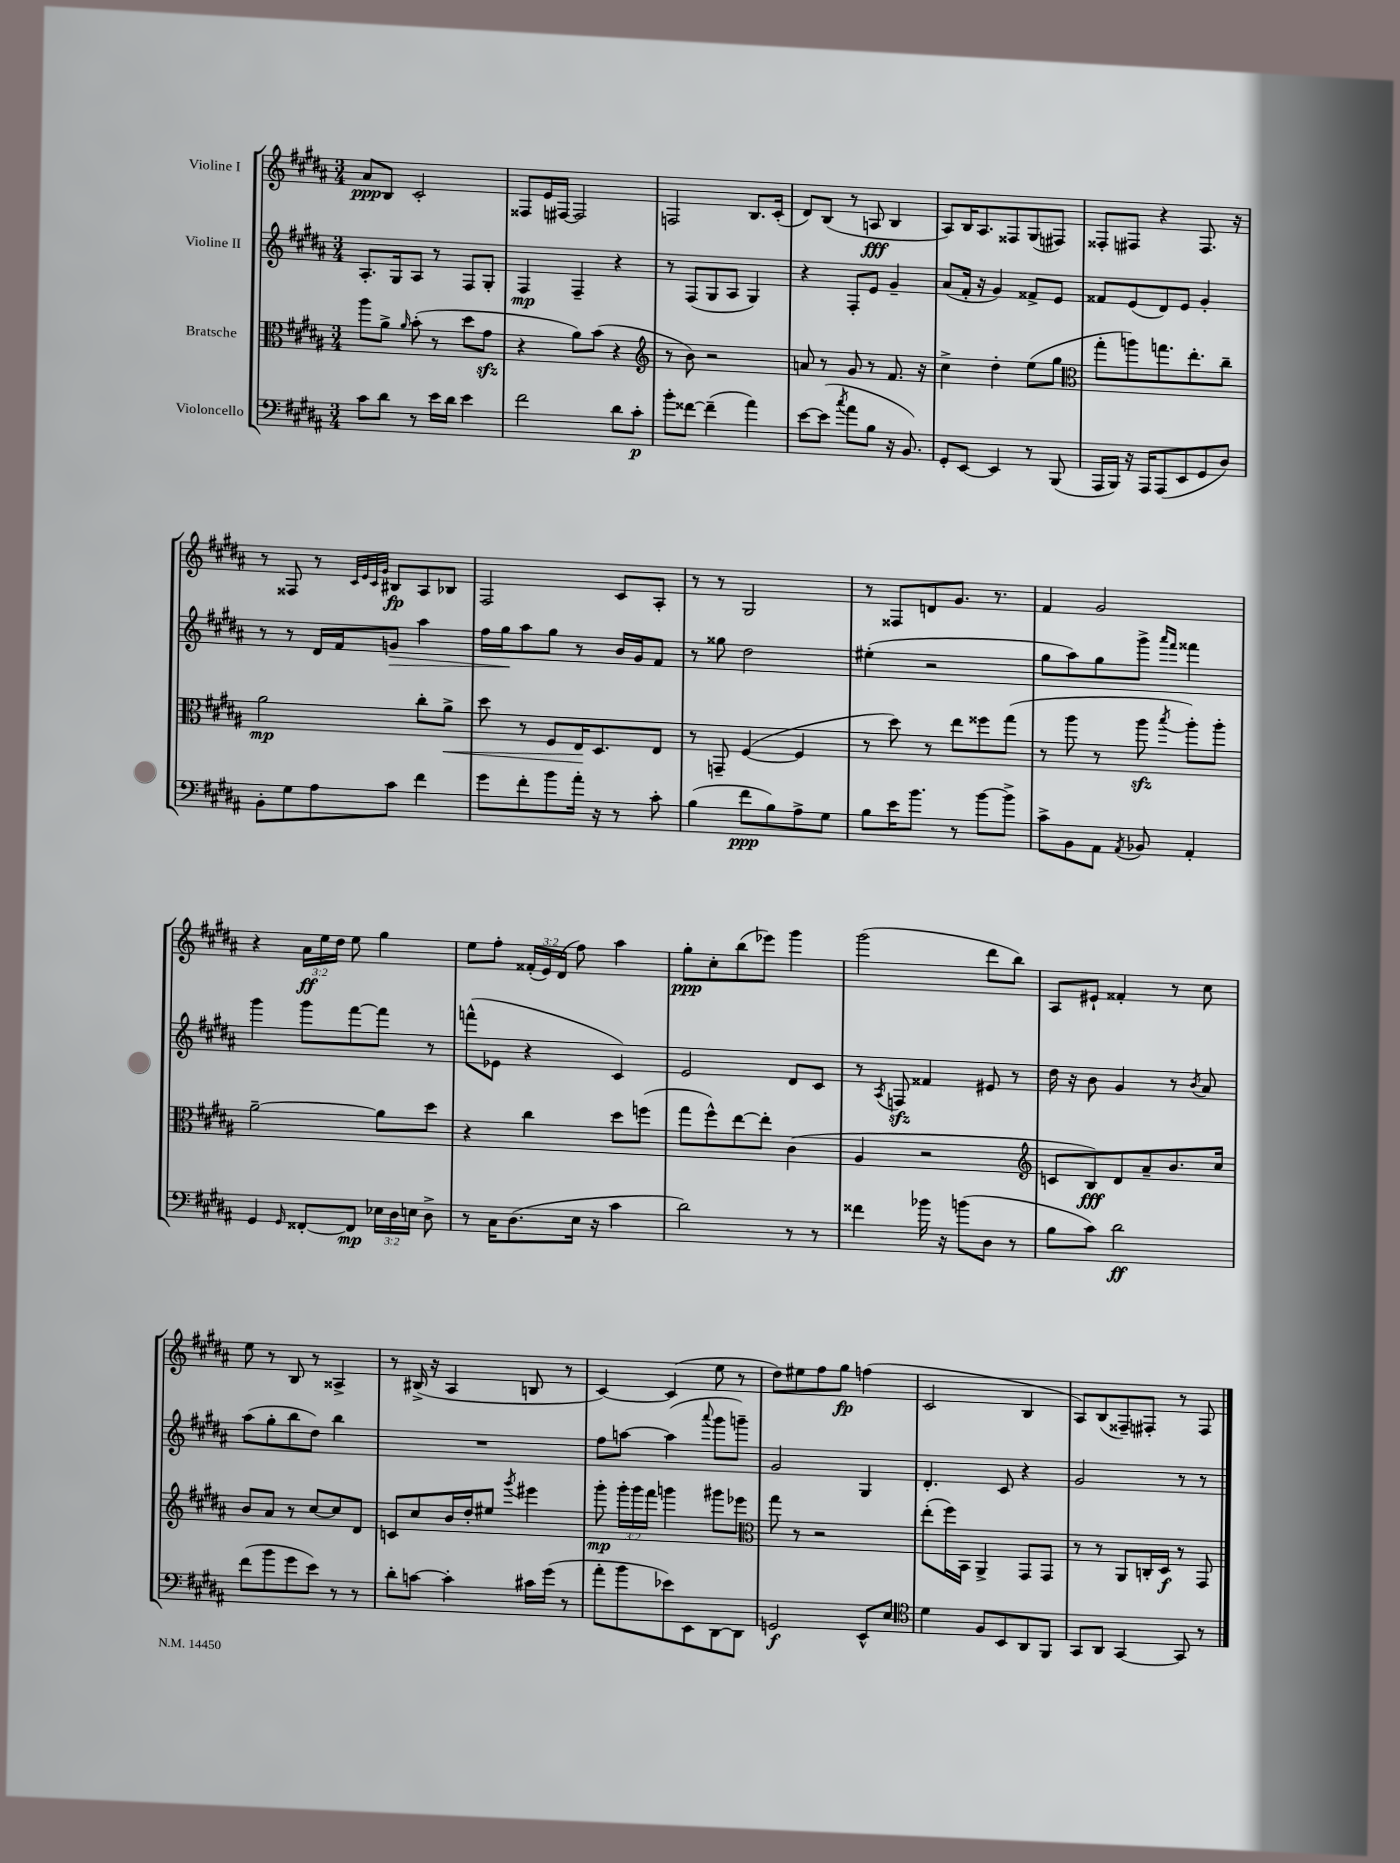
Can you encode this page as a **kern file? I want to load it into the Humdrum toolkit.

**kern	**dynam	**kern	**dynam	**kern	**dynam	**kern	**dynam
*part4	*part4	*part3	*part3	*part2	*part2	*part1	*part1
*staff4	*staff4	*staff3	*staff3	*staff2	*staff2	*staff1	*staff1
*I"Violoncello	*	*I"Bratsche	*	*I"Violine II	*	*I"Violine I	*
*clefF4	*	*clefC3	*	*clefG2	*	*clefG2	*
*k[f#c#g#d#a#]	*	*k[f#c#g#d#a#]	*	*k[f#c#g#d#a#]	*	*k[f#c#g#d#a#]	*
*M3/4	*	*M3/4	*	*M3/4	*	*M3/4	*
=6	=6	=6	=6	=6	=6	=6	=6
8c#\L	.	8aa#\L	.	8.A#'/L	.	8a#/L	ppp
8d#\J	.	8a#^\J	.	.	.	8B/J	.
.	.	.	.	16G#/k	.	.	.
.	.	16qqa#/	.	.	.	.	.
8r	.	(8b'\	.	8A#/J	.	2c#'/	.
16e\LL	.	8r	.	8r	.	.	.
16d#\JJ	.	.	.	.	.	.	.
4e\	.	8dd#\L	.	8F#/L	.	.	.
.	.	8g#zz\J	.	8G#'/J	.	.	.
=7	=7	=7	=7	=7	=7	=7	=7
2f#\	.	4r	.	4F#/	mp	8F##X/L	.
.	.	.	.	.	.	16e/L	.
.	.	.	.	.	.	[16F#X/JJ	.
.	.	8a#\L)	.	4F#~/	.	2F#/]	.
.	.	(8b\J	.	.	.	.	.
8d#\L	.	4r	.	4r	.	.	.
8c#'\J	p	.	.	.	.	.	.
=8	=8	=8	=8	=8	=8	=8	=8
*	*	*clefG2	*	*	*	*	*
8b'\L	.	8r	.	8r	.	2Fn/	.
[8f##X\J	.	8b\)	.	(8F#/L	.	.	.
(4f##~\]	.	2r	.	8G#/	.	.	.
.	.	.	.	8A#/J	.	.	.
4a#\)	.	.	.	4G#/)	.	8.B/L	.
.	.	.	.	.	.	(16c#'/Jk	.
=9	=9	=9	=9	=9	=9	=9	=9
[8e\L	.	8an/	.	4r	.	8d#/L)	.
(8e\J]	.	8r	.	.	.	(8B/J	.
8qcc#/	.	.	.	.	.	.	.
8a#\L	.	8g#/	.	8F#'/L	.	8r	.
8B\J	.	8r	.	8e/J	.	8An/	fff
16r	.	8.f#/	.	4g#~/	.	4B/	.
8.BB/)	.	.	.	.	.	.	.
.	.	16r	.	.	.	.	.
=10	=10	=10	=10	=10	=10	=10	=10
8GG#'/L	.	4cc#^\	.	(8a#/L	.	8A#/L)	.
[8EE/J	.	.	.	16f#'/Jk	.	16B/K	.
.	.	.	.	16r	.	8.A#/	.
4EE/]	.	4dd#'\	.	4g#/)	.	.	.
.	.	.	.	.	.	8F##X/	.
8r	.	(8ee\L	.	8f##X^/L	.	(8G#/	.
(8BBB/	.	8gg#\J	.	8e/J	.	8F#X/J)	.
=11	=11	=11	=11	=11	=11	=11	=11
*	*	*clefC3	*	*	*	*	*
16AAA#/LL	.	8gg#'\L	.	8f##X/L	.	8F##X'/L	.
16BBB/JJ)	.	.	.	.	.	.	.
16r	.	8aan\)	.	(8e/	.	8F#X/J	.
16AAA#/KL	.	.	.	.	.	.	.
(8AAA#/	.	8.ggn\	.	8d#/)	.	4r	.
8EE/	.	.	.	8e/J	.	.	.
.	.	8.ee'\	.	.	.	.	.
8GG#/	.	.	.	4g#'/	.	8.F#/	.
8D#/J)	.	8cc#~\J	.	.	.	.	.
.	.	.	.	.	.	16r	.
!!LO:LB:g=z
=12	=12	=12	=12	=12	=12	=12	=12
8BB'\L	.	2a#\	mp	8r	.	8r	.
8G#\	.	.	.	8r	.	8F##X/	.
8A#\	.	.	.	16d#/LL	.	8r	.
.	.	.	.	16f#/J	.	.	.
.	.	.	.	.	.	32qqc#/LLL	.
.	.	.	.	.	.	32qqe/	.
.	.	.	.	.	.	32qqc#/	.
.	.	.	.	.	.	32qqg#/JJJ	.
!	!	!	!	!	!LO:HP:b	!	!
8c#\J	.	.	.	8gn/J	>	8B#X/L	fp
4f#\	.	8cc#'\L	.	4aa#\	.	8A#/	.
!	!	!	!LO:HP:b	!	!	!	!
.	.	8a#^\J	<	.	.	8B-X/J	.
=13	=13	=13	=13	=13	=13	=13	=13
8g#\L	.	8dd#\	.	16ff#\LL	.	2F#/	.
.	.	.	.	16gg#\J	.	.	.
8f#'\	.	8r	.	8aa#\	]	.	.
8b\	.	8F#/L	.	8gg#\J	.	.	.
16a#'\Jk	.	16E/K	.	8r	.	.	.
16r	.	8.D#/	[	.	.	.	.
8r	.	.	.	16b/LL	.	8c#/L	.
.	.	.	.	16g#/J	.	.	.
8c#'\	.	8E/J	.	8f#/J	.	8A#'/J	.
=14	=14	=14	=14	=14	=14	=14	=14
(4B\	.	8r	.	8r	.	8r	.
.	.	8GGn~/	.	8gg##X\	.	8r	.
8f#\L	ppp	([4F#/	.	2dd#\	.	2G#/	.
8B\)	.	.	.	.	.	.	.
8A#^\	.	4F#/]	.	.	.	.	.
8G#\J	.	.	.	.	.	.	.
=15	=15	=15	=15	=15	=15	=15	=15
8B\L	.	8r	.	(4ee#X'\	.	8r	.
16e\K	.	8dd#\)	.	.	.	8F##X/L	.
8.b\J	.	.	.	.	.	.	.
.	.	8r	.	2r	.	8dn/	.
8r	.	8ee\L	.	.	.	8.g#/J	.
[8b\L	.	8ff##X\	.	.	.	.	.
.	.	.	.	.	.	8.r	.
8b^\J]	.	(8gg#\J	.	.	.	.	.
=16	=16	=16	=16	=16	=16	=16	=16
8c#^\L	.	8r	.	8gg#\L	.	4f#/	.
8BB\	.	8aa#\	.	8aa#\)	.	.	.
8AA#\J	.	8r	.	8gg#\	.	2g#/	.
8qAA#/	.	.	.	.	.	.	.
8BB-X/	.	8aa#zz\	.	8ggg#^\J	.	.	.
.	.	.	.	16qqaaa#/LL	.	.	.
.	.	8qbb/	.	16qqfff#/JJ	.	.	.
4AA#'/	.	8aa#'\L)	.	4fff##X\	.	.	.
.	.	8aa#'\J	.	.	.	.	.
!!LO:LB:g=z
=17	=17	=17	=17	=17	=17	=17	=17
4GG#/	.	[2a#~\	.	4ggg#\	.	4r	.
16qqGG#/	.	.	.	.	.	.	.
[8FF##X'/L	.	.	.	8ggg#\L	.	24a#\LL	ff
.	.	.	.	.	.	24ee\	.
.	.	.	.	.	.	24dd#\JJ	.
8FF##/J]	mp	.	.	[8fff#\	.	8ee\	.
24E-X\LL	.	8a#\L]	.	8fff#\J]	.	4gg#\	.
24D#\	.	.	.	.	.	.	.
24En\JJ	.	.	.	.	.	.	.
8D#^\	.	8dd#\J	.	8r	.	.	.
=18	=18	=18	=18	=18	=18	=18	=18
8r	.	4r	.	(8fffn^^\L	.	8ee\L	.
16C#\KL	.	.	.	8e-X\J	.	8ff#'\J	.
(8.D#\	.	.	.	.	.	.	.
.	.	4cc#\	.	4r	.	(24f##X'/LL	.
.	.	.	.	.	.	24e/)	.
.	.	.	.	.	.	(24d#/JJ	.
16E\Jk	.	.	.	.	.	8ff#\)	.
16r	.	.	.	.	.	.	.
4c#\	.	8dd#\L	.	4c#/)	.	4aa#\	.
.	.	(8ffn\J	.	.	.	.	.
=19	=19	=19	=19	=19	=19	=19	=19
2d#\)	.	8gg#\L	.	2e/	.	8gg#'\L	ppp
.	.	8ff#^^\)	.	.	.	8cc#'\	.
.	.	[8ee\	.	.	.	(8bb\	.
.	.	8ee'\J]	.	.	.	8eee-X\J)	.
8r	.	(4c#\	.	8d#/L	.	4ggg#\	.
8r	.	.	.	8c#/J	.	.	.
=20	=20	=20	=20	=20	=20	=20	=20
4f##X\	.	4A#/	.	8r	.	(2ggg#\	.
.	.	.	.	8qA#/	.	.	.
.	.	.	.	8Fnzz/	.	.	.
16b-X\	.	2r	.	4f##X/	.	.	.
16r	.	.	.	.	.	.	.
(8bn\L	.	.	.	.	.	.	.
8D#\J	.	.	.	8e#X/	.	8ddd#\L	.
8r	.	.	.	8r	.	8bb\J)	.
=21	=21	=21	=21	=21	=21	=21	=21
*	*	*clefG2	*	*	*	*	*
8B\L	.	8cn/L	.	16dd#\	.	8A#/L	.
.	.	.	.	16r	.	.	.
8c#\J)	.	8B/)	fff	8b\	.	8e#X`/J	.
2d#\	ff	8d#/	.	4g#/	.	4f##X'/	.
.	.	8a#~/	.	.	.	.	.
.	.	8.b/	.	8r	.	8r	.
.	.	.	.	8qb/	.	.	.
.	.	.	.	8a#/	.	8cc#\	.
.	.	16cc#/Jk	.	.	.	.	.
!!LO:LB:g=z
=22	=22	=22	=22	=22	=22	=22	=22
(8f#\L	.	8b/L	.	(8aa#\L	.	8ee\	.
8b\	.	8a#/J	.	8gg#'\	.	8r	.
8g#\	.	8r	.	8bb\	.	8B/	.
8e\J)	.	[8cc#/L	.	8dd#\J)	.	8r	.
8r	.	8cc#/]	.	4bb\	.	4A##X^/	.
8r	.	8d#/J	.	.	.	.	.
=23	=23	=23	=23	=23	=23	=23	=23
8d#'\L	.	8cn/L	.	2.r	.	8r	.
[8cn\J	.	8cc#/	.	.	.	(16B#X^/	.
.	.	.	.	.	.	16r	.
4c'\]	.	16b/L	.	.	.	4A#/	.
.	.	16dd#'/J	.	.	.	.	.
.	.	8ee#X/J	.	.	.	.	.
.	.	8qggg#/	.	.	.	.	.
16c#X\LL	.	4eee#X\	.	.	.	8Bn/	.
(16g#\JJ	.	.	.	.	.	.	.
8r	.	.	.	.	.	8r	.
=24	=24	=24	=24	=24	=24	=24	=24
8a#'\L	.	8ggg#'\	mp	8ff#\L	.	[4c#/)	.
8b\	.	24ggg#'\LL	.	[8aan\J	.	.	.
.	.	24ggg#\	.	.	.	.	.
.	.	24fff#\JJ	.	.	.	.	.
8e-X\)	.	4gggn\	.	(4aa\]	.	(4c#/]	.
8EE\	.	.	.	.	.	.	.
.	.	.	.	8qqaaa#/	.	.	.
[8DD#\	.	8ggg#X\L	.	8ggg#\L	.	8ee\	.
8DD#\J]	.	8eee-X\J	.	8gggn~\J)	.	8r	.
=25	=25	=25	=25	=25	=25	=25	=25
*	*	*clefC3	*	*	*	*	*
2GGn/	f	8gg#\	.	2g#/	.	8dd#\L)	.
.	.	8r	.	.	.	8ee#X\	.
.	.	2r	.	.	.	8ff#\	.
.	.	.	.	.	.	8gg#\J	fp
8EE^^/L	.	.	.	4G#/	.	(4ffn\	.
8E/J	.	.	.	.	.	.	.
=26	=26	=26	=26	=26	=26	=26	=26
*clefC4	*	*	*	*	*	*	*
4d#\	.	(8ee'\L	.	4.d#'/	.	2c#/	.
.	.	16ff#\L)	.	.	.	.	.
.	.	16BB\JJ	.	.	.	.	.
8F#/L	.	4AA#^/	.	.	.	.	.
8BB/	.	.	.	8c#/	.	.	.
8AA#/	.	8GG#/L	.	4r	.	4B/	.
8FF#/J	.	8GG#/J	.	.	.	.	.
=27	=27	=27	=27	=27	=27	=27	=27
8GG#/L	.	8r	.	2g#/	.	8A#/L)	.
8AA#/J	.	8r	.	.	.	(8B/	.
[4GG#/	.	8AA#/L	.	.	.	8F##X~/)	.
.	.	16Cn'/L	.	.	.	8F#X'/J	.
.	.	16D#/JJ	f	.	.	.	.
8GG#/]	.	8r	.	8r	.	8r	.
8r	.	8GG#/	.	8r	.	8F#/	.
==	==	==	==	==	==	==	==
*-	*-	*-	*-	*-	*-	*-	*-
